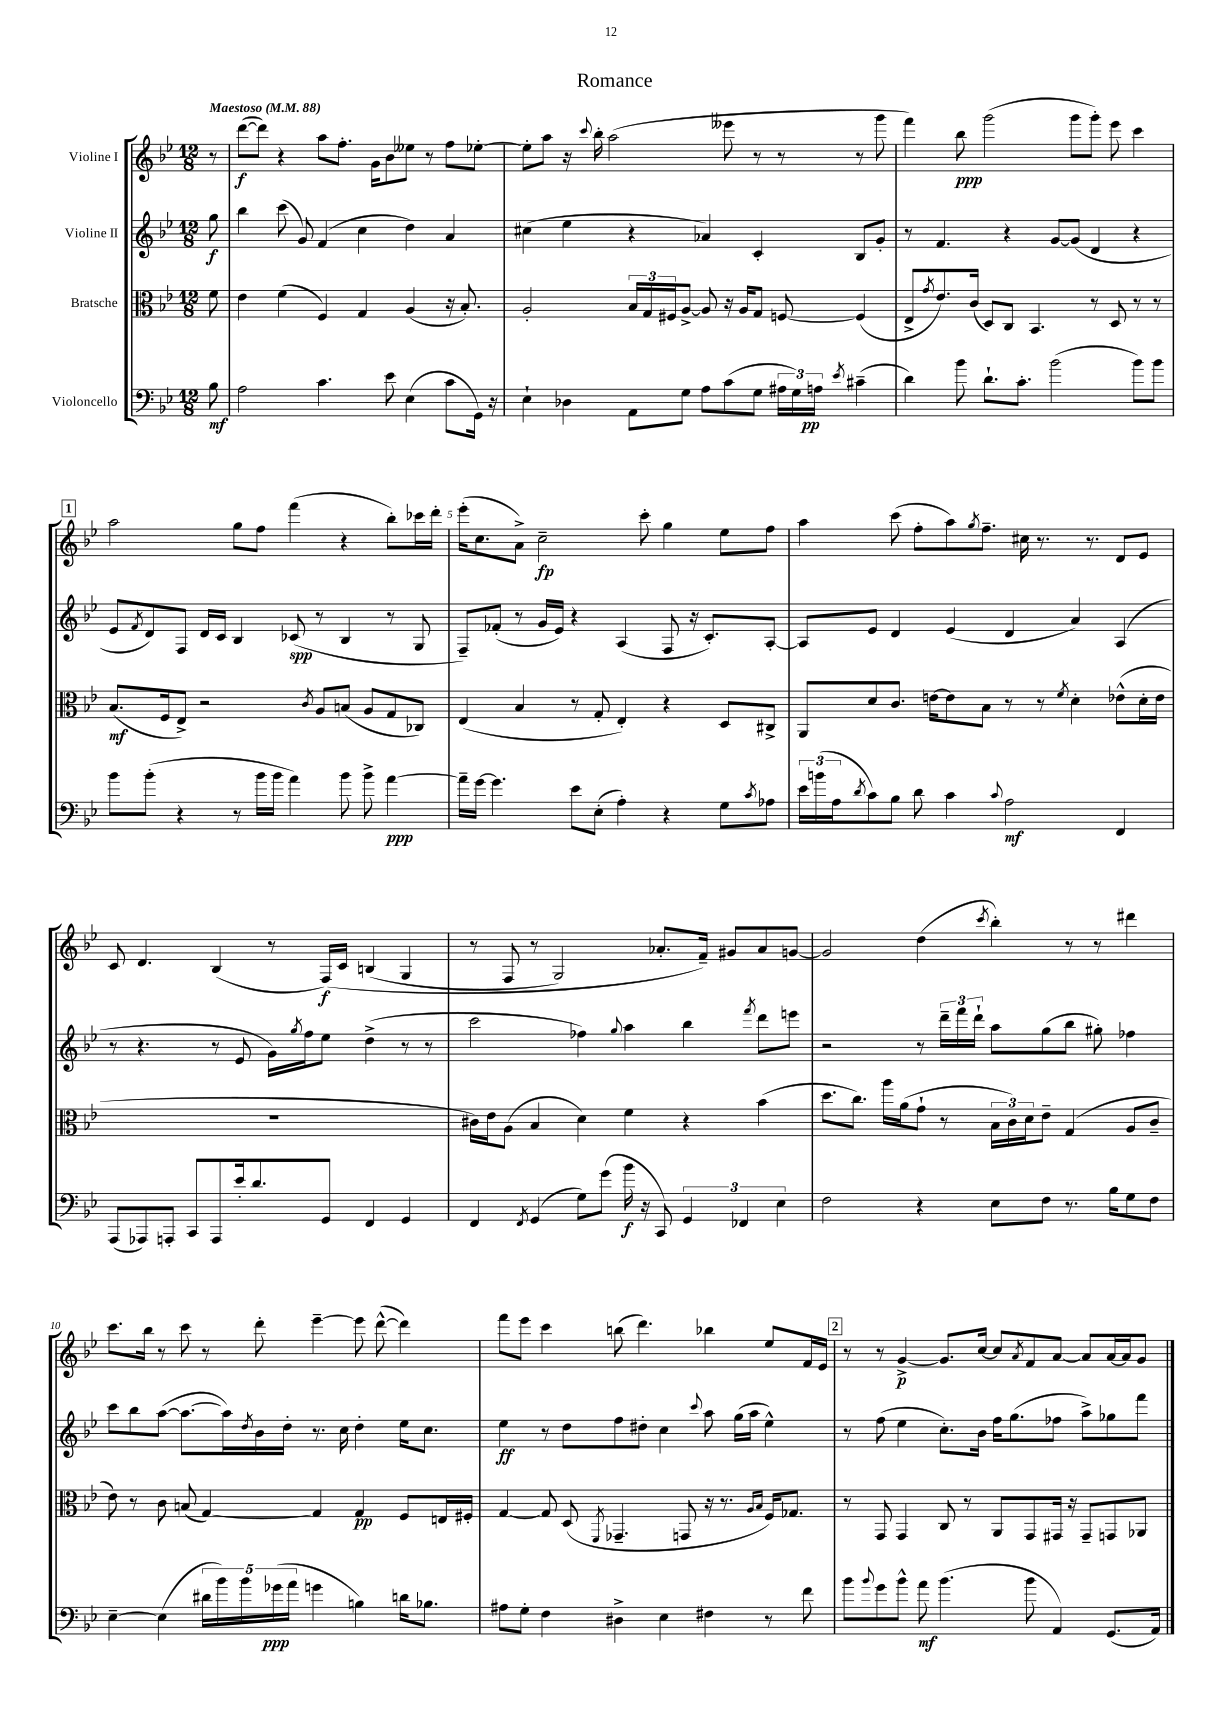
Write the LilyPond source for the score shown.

\header { title = "Romance" }
<<
\new StaffGroup <<
\new Staff = "s0" \with { instrumentName = "Violine I" } {
    \clef treble \key bes \major \numericTimeSignature \time 12/8 \partial 8 \tempo "Maestoso" 4 = 88
    r8 |
    d'''8~\f( d'''8) r4 a''8 f''8.-. g'16 bes'8 eeses''8 r8 f''8 ees''8~-. |
    ees''8-. a''8 r16 \appoggiatura { c'''8 } bes''16-. a''2( eeses'''8 r8 r8 r8 g'''8 |
    f'''4) bes''8\ppp g'''2( g'''8 g'''8-.) ees'''8 c'''4 |
    \mark \markup { \box "1" } a''2 g''8 f''8 f'''4( r4 bes''8-.) ces'''16 d'''16-. |
    ees'''16-.( c''8. a'8->) c''2--\fp c'''8-. g''4 ees''8 f''8 |
    a''4 c'''8( f''8-. a''8) \acciaccatura { g''8 } f''8.-- cis''16 r8. r8. d'8 ees'8 |
    c'8 d'4. bes4( r8 f16\f)\( c'16 b4( g4 |
    r8 f8 r8 g2) aes'8.-. f'16--\) gis'8 aes'8 g'8~ |
    g'2 d''4( \acciaccatura { c'''8 } bes''4-.) r8 r8 dis'''4 |
    c'''8. bes''16 r8 c'''8 r8 d'''8-. ees'''4~-- ees'''8 d'''8~-^( d'''4) |
    f'''8 ees'''8 c'''4 b''8( d'''4.) bes''4 ees''8 f'16 ees'16 |
    \mark \markup { \box "2" } r8 r8 g'4~->\p g'8. c''16~ c''8 \acciaccatura { a'8 } f'8 a'8~ a'8 a'16~ a'16 g'8 \bar "|." |
}
\new Staff = "s1" \with { instrumentName = "Violine II" } {
    \clef treble \key bes \major \numericTimeSignature \time 12/8 \partial 8
    g''8\f |
    bes''4 c'''8( g'8) f'4( c''4 d''4) a'4 |
    cis''4( ees''4 r4 aes'4) c'4-. bes8 g'8-. |
    r8 f'4. r4 g'8~ g'8( d'4 r4 |
    \mark \markup { \box "1" } ees'8 \acciaccatura { f'8 } d'8) f8 d'16 c'16 bes4 ces'8\spp( r8 bes4 r8 g8 |
    f8--) fes'8-.( r8 g'16 ees'16) r4 a4( f8 r16 c'8.-.) a8~-. |
    a8 ees'8 d'4 ees'4( d'4 a'4) a4( |
    r8 r4. r8 ees'8 g'16) \acciaccatura { g''8 } f''16 ees''8 d''4->( r8 r8 |
    c'''2 fes''4) \appoggiatura { g''8 } a''4 bes''4 \acciaccatura { f'''8 } d'''8 e'''8 |
    r2 r8 \tuplet 3/2 { d'''16-- f'''16 d'''16-! } a''8 g''8( bes''8 gis''8-.) fes''4 |
    c'''8 bes''8 a''8~( a''8.~ a''16) \acciaccatura { d''8 } bes'16 d''16-. r8. c''16 d''4-. ees''16 c''8. |
    ees''4\ff r8 d''8 f''8 dis''8-. c''4 \appoggiatura { c'''8 } a''8 g''16( a''16 ees''4-^) |
    \mark \markup { \box "2" } r8 f''8( ees''4 c''8.-.) bes'16 f''16 g''8.( fes''8 a''8->) ges''8 f'''8 \bar "|." |
}
\new Staff = "s2" \with { instrumentName = "Bratsche" } {
    \clef alto \key bes \major \numericTimeSignature \time 12/8 \partial 8
    f'8 |
    ees'4 f'4( f4) g4 a4( r16 bes8.-.) |
    a2-. \tuplet 3/2 { bes16 g16 fis16 } a8~-> a8 r16 a16 g8 f8~ f4( |
    ees8-> \acciaccatura { g'8 } ees'8.) c'16( d8) c8 bes,4. r8 d8 r8 r8 |
    \mark \markup { \box "1" } bes8.\mf( f16 ees8->) r2 \acciaccatura { c'8 } a8 b8( a8 g8 ces8) |
    ees4( bes4 r8 g8-. ees4-.) r4 d8 cis8-> |
    a,8 d'8 c'8. e'16~ e'8 bes8 r8 r8 \acciaccatura { f'8 } d'4-. ees'8-^( d'16-. ees'16 |
    R1. |
    cis'16) ees'16 a8( bes4 d'4) f'4 r4 bes'4( |
    d''8. c''8.) a''16 a'16( g'8-! r8 \tuplet 3/2 { bes16 c'16) d'16 } ees'8-- g4( a8 c'8-- |
    ees'8) r8 c'8 b8( g4~) g4 g4\pp f8 e16 fis16-. |
    g4~ g8 d8( \acciaccatura { f,8 } ges,4.-- g,8 r16 r8. \grace { a16 bes16 } f16) ges8. |
    \mark \markup { \box "2" } r8 g,8 g,4 c8 r8 a,8 g,8 gis,16 r16 gis,8-- g,8 aes,8 \bar "|." |
}
\new Staff = "s3" \with { instrumentName = "Violoncello" } {
    \clef bass \key bes \major \numericTimeSignature \time 12/8 \partial 8
    bes8\mf |
    a2 c'4. ees'8 ees4( c'8 g,16) r16 |
    ees4-! des4 a,8 g8 a8 c'8( g8 \tuplet 3/2 { ais16 g16) a16\pp } \acciaccatura { ees'8 } cis'4--( |
    d'4) bes'8 d'8.-! c'8.-. bes'2( bes'8) bes'8 |
    \mark \markup { \box "1" } bes'8 bes'8-.( r4 r8 bes'16 bes'16 a'4) bes'8 bes'8-> a'4~\ppp |
    a'16-- g'16~ g'4. ees'8 ees8-.( a4-.) r4 g8 \acciaccatura { c'8 } aes8 |
    \tuplet 3/2 { ees'16 b'16( a16 } \acciaccatura { d'8 } c'8) bes8 d'8 c'4 \appoggiatura { c'8 } a2\mf f,4 |
    a,,8( aes,,8) a,,8-. c,8 a,,8 ees'16-. d'8. g,8 f,4 g,4 |
    f,4 \acciaccatura { f,8 } g,4( g8) g'8( bes'16\f r16 c,8) \tuplet 3/2 { g,4 fes,4 ees4 } |
    f2 r4 ees8 f8 r8. bes16 g8 f8 |
    ees4~-- ees4( \tuplet 5/4 { dis'16 bes'16) bes'16 ges'16\ppp( a'16 } g'4 b4) d'16 bes8. |
    ais8 g8-. f4 dis4-> ees4 fis4 r8 f'8 |
    \mark \markup { \box "2" } bes'8 \appoggiatura { bes'8 } g'8 bes'8-^ a'8\mf bes'4.( bes'8 a,4) g,8.( a,16) \bar "|." |
}
>>
>>
\layout { \context { \Score \override BarNumber.break-visibility = ##(#f #t #t) barNumberVisibility = #(every-nth-bar-number-visible 5) } }
